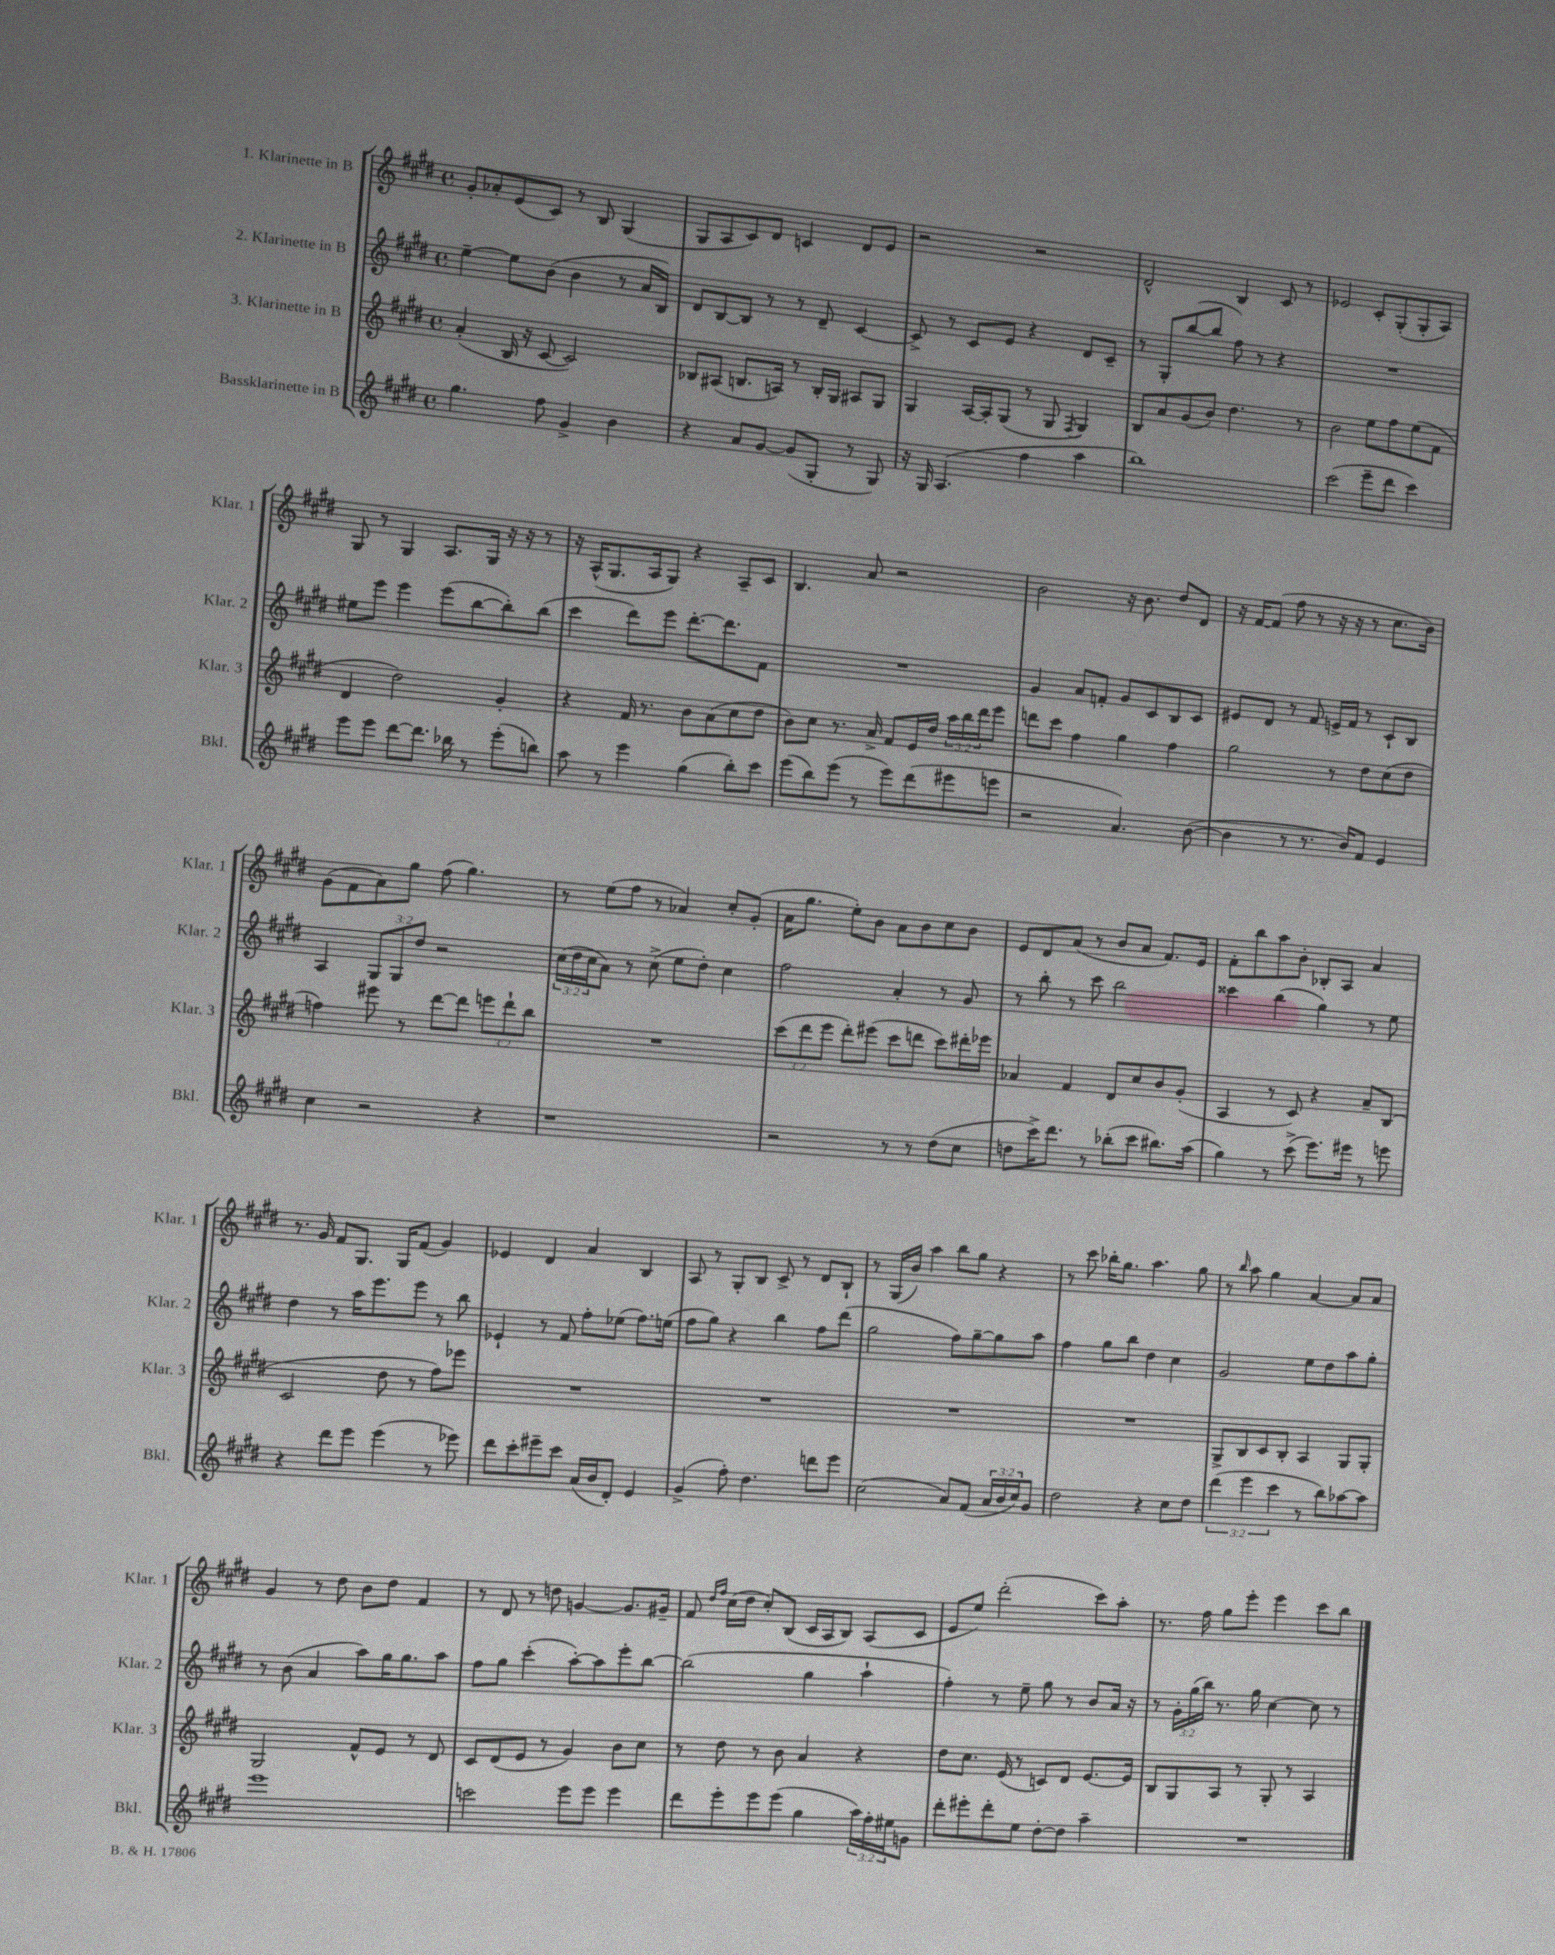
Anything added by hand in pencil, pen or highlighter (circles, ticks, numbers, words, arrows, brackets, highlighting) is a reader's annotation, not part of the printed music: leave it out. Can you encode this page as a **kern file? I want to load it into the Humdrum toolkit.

**kern	**kern	**kern	**kern
*staff4	*staff3	*staff2	*staff1
*clefG2	*clefG2	*clefG2	*clefG2
*k[f#c#g#d#]	*k[f#c#g#d#]	*k[f#c#g#d#]	*k[f#c#g#d#]
*M4/4	*M4/4	*M4/4	*M4/4
*met(c)	*met(c)	*met(c)	*met(c)
4.gg#	(4a'	[4ee~	8g#'
.	.	.	8a-'
.	16B	8ee]	(8e
.	16r	.	.
8ff#	[8c#	(8b	8c#)
4g#^	2c#])	4b	8r
.	.	.	8B
4b	.	8r	(4G#
.	.	16a	.
.	.	16B)	.
=	=	=	=
4r	8B-	8d#	8G#
.	(8A#	[8B	8A
8a	8.B	8B]	8c#)
[8g#	.	8r	8d#
.	16A)	.	.
(8g#]	8r	8r	4c
8G#'	16B'	8d#~	.
.	16G#	.	.
8r	8A#	[4c#	8d#
8G#)	8G#	.	8e
=	=	=	=
16r	4G#	8c#^]	2r
16G#	.	.	.
(4.A	.	8r	.
.	[16A	8c#	.
.	16A']	.	.
.	(8G#	8e	.
4ff#	8r	4r	2r
.	8G#	.	.
.	8qF#	.	.
4aa	4G#)	8d#	.
.	.	8c#~	.
=	=	=	=
1bb)	8B	8r	2d#^^
.	8a	8G#'	.
.	(8g#	([8bb	.
.	8b)	8bb]	.
.	4.dd#	8ff#)	4B
.	.	8r	.
.	.	4r	8c#
.	8r	.	8r
=	=	=	=
(2ccc#	2b	1r	2e-
8eee~	8ee	.	8c#'
8ddd#	8ff#	.	(8G#'
4ccc#)	(8ee	.	8G#'
.	8f#	.	8A)
=	=	=	=
8eee	4d#	8ee#	8G#
8eee	.	8eee	8r
[8ddd#	2dd#)	4eee	4G#
8.ddd#]	.	.	.
.	.	(8eee	8.A
16bb-	.	.	.
8r	.	[8bb	.
.	.	.	16G#
(8eee'	4g#'	8bb'])	16r
.	.	.	16r
8bb)	.	(8bb	8r
=	=	=	=
8aa	4r	4ccc#	16r
.	.	.	(16A^^
8r	.	.	8.G#
4eee	16f#	8ddd#)	.
.	8.r	.	16A
.	.	8eee	8G#)
(4gg#	8b	[8.ddd#'	4r
.	(8a	.	.
.	.	8.ddd#]	.
8bb')	8cc#	.	8A~
8ccc#	8dd#	8f#	8c#
=	=	=	=
(8eee	8b)	1r	4.B
8bb)	8cc#	.	.
(8eee	8.r	.	.
8r	.	.	8a
.	16a^	.	.
8eee)	8f#	.	2r
(8ddd#	16e	.	.
.	16dd#	.	.
8eee#	24aa	.	.
.	24bb	.	.
.	24ddd#	.	.
8eee	8eee	.	.
=	=	=	=
2r	8ddd	4g#	2b
.	8ccc#	.	.
.	4ff#	8a	.
.	.	8f'	.
4.a)	4gg#	8g#	16r
.	.	.	8.b
.	.	8c#	.
.	4ff#	8B	8dd#
([8b	.	8c#	8d#
=	=	=	=
4b]	2gg#	8e#	16r
.	.	.	[16f#
.	.	8d#	(8f#]
8r	.	8r	8ff#
8.r	.	8f#	8r
.	8r	16e^	16r
16b)	.	16f#	16r
8f#	8dd#	8r	8r
4e	(8cc#	8c#`	8.cc#
.	8dd#	8B	.
.	.	.	16b)
=	=	=	=
4cc#	4ff)	4A	(8g#
.	.	.	8f#
2r	8eee#	12G#	8a)
.	.	12G#	.
.	8r	.	8gg#
.	.	12dd#	.
.	[8ddd#	2r	(8ff#
.	8ddd#]	.	4.gg#)
4r	12eee	.	.
.	12ddd#`	.	.
.	12bb	.	.
=	=	=	=
1r	1r	(24cc#	8r
.	.	24dd#	.
.	.	24cc#	.
.	.	8a)	(8ee
.	.	8r	8ff#
.	.	(8cc#^	8r
.	.	8ee	4a-)
.	.	8dd#')	.
.	.	4cc#	8cc#'
.	.	.	(8g#'
=	=	=	=
2r	(12ccc#	2ff#	16a
.	.	.	8.gg#
.	12ddd#	.	.
.	12eee	.	.
.	8ddd#')	.	8ee')
.	(8eee#	.	8b
8r	8ccc#	4a'	8a
8r	8ddd	.	8b
(8dd#	8ccc#)	8r	8cc#
8cc#	16ddd#'	8g#	8b
.	16eee-	.	.
=	=	=	=
8dd	4a-	8r	8e
16ccc#^)	.	8bb'	8d#
8.ddd#	.	.	.
.	4f#	8r	(8a
8r	.	8ccc#	8r
(8bb-'	8d#	2bb	8b
8ccc#	8cc#	.	8a
8.bb#)	8b	.	8.f#)
.	(8g#'	.	.
(16aa	.	.	16e
=	=	=	=
4gg#)	4A	4ccc##	8f#'
.	.	.	8bb
8r	8r	(4bb	8aa
(8ccc#^	8c#)	.	8b'
8.eee)	4r	4gg#)	8B-'
.	.	.	8A
16eee#	.	.	.
8r	8a~	8r	4a
8eee	(8B	8ee	.
=	=	=	=
4r	2c#	4dd#	8.r
.	.	.	16g#
8ddd#	.	8r	8f#
8eee	.	16aa	8.G#
.	.	8.eee	.
(4eee	8dd#	.	.
.	.	.	16G#
.	8r	8eee	(8f#
8r	8ff#)	8r	4g#)
8eee-)	8eee-	8bb	.
=	=	=	=
8ddd#	1r	4e-`	4e-
8ccc#'	.	.	.
8eee#~	.	8r	4d#
8ccc#	.	8f#	.
(16a	.	8ff#'	4a
16b	.	.	.
8d#')	.	(8ee-	.
4e	.	8.ff#)	4B
.	.	(16ee	.
=	=	=	=
(4g#^	1r	8ff#	8A
.	.	8gg#)	8r
8ff#')	.	4r	8G#'
4.dd#	.	.	8B
.	.	4bb	8c#^
.	.	.	8r
8ddd	.	8ff#	8d#
8eee	.	(8ddd#	8B`
=	=	=	=
(2cc#	1r	2gg#	8r
.	.	.	(16G#
.	.	.	16b)
.	.	.	4aa
8a)	.	8ff#)	8bb
(8f#	.	[8gg#~	8gg#
24a	.	8gg#]	4r
24b	.	.	.
24cc#)	.	.	.
8g#	.	8aa	.
=	=	=	=
2dd#	1r	4ff#	8r
.	.	.	8ccc#
.	.	8gg#	16bb-'
.	.	.	8.gg#
.	.	8bb	.
4r	.	4dd#	4.aa
8cc#	.	4cc#	.
8dd#	.	.	8gg#
=	=	=	=
(6ddd#	8G#^	2g#	8r
.	.	.	16qqbb
.	8B	.	8aa
6eee	.	.	.
.	8c#	.	4gg#
6ccc#	.	.	.
.	8B'	.	.
8r	4A	8ee	[4a
8bb)	.	8dd#	.
[8aa-	8G#	8aa	8a]
8aa-]	8G#'	8gg#'	8a
=	=	=	=
1eee	2G#	8r	4g#
.	.	(8b	.
.	.	4a	8r
.	.	.	8dd#
.	8f#^^	8aa)	8b
.	8e	16gg#	8dd#
.	.	8.gg#	.
.	8r	.	4f#
.	8d#	8aa	.
=	=	=	=
2ccc	8c#	8ff#	8r
.	(8d#	8gg#	8d#
.	8e	(4ccc#'	8r
.	8r	.	8dd
8eee	4g#)	[8aa')	[4g
8eee	.	8aa]	.
4eee	8b	8eee'	8.g]
.	8cc#	[8bb	.
.	.	.	16g#~
=	=	=	=
8ddd#	8r	(2bb]	8f#
.	.	.	16qqdd#
.	.	.	16qqff#
8eee'	8dd#	.	(16cc#
.	.	.	16dd#
8eee	8r	.	8cc#')
(8eee	8b	.	(8B
4gg#	4a	4gg#	16c#
.	.	.	16A
.	.	.	8B)
24aa)	4r	4aa`	(8A
24ff#'	.	.	.
24ee#	.	.	.
8g	.	.	8c#
=	=	=	=
8ddd#'	8dd#	4ff#')	8e
8eee#'	8.cc#	.	8ee)
8ddd#'	.	8r	(2ddd#'
.	(16e	.	.
8ee	8r	8ee~	.
[8dd#'	8c)	8gg#	.
8dd#]	8d#	8r	.
4aa~	[8.e	8b	8ccc#)
.	.	16a	8aa'
.	16e]	16r	.
=	=	=	=
1r	8B	8r	8.r
.	8G#	24g#'	.
.	.	(24gg#	.
.	.	.	16ff#
.	.	24bb)	.
.	8A	8.r	8gg#
.	8r	.	8eee'
.	.	16gg#	.
.	8G#'	[4cc#	4eee
.	8r	.	.
.	4A	8cc#]	8ccc#
.	.	8r	8bb
==	==	==	==
*-	*-	*-	*-
